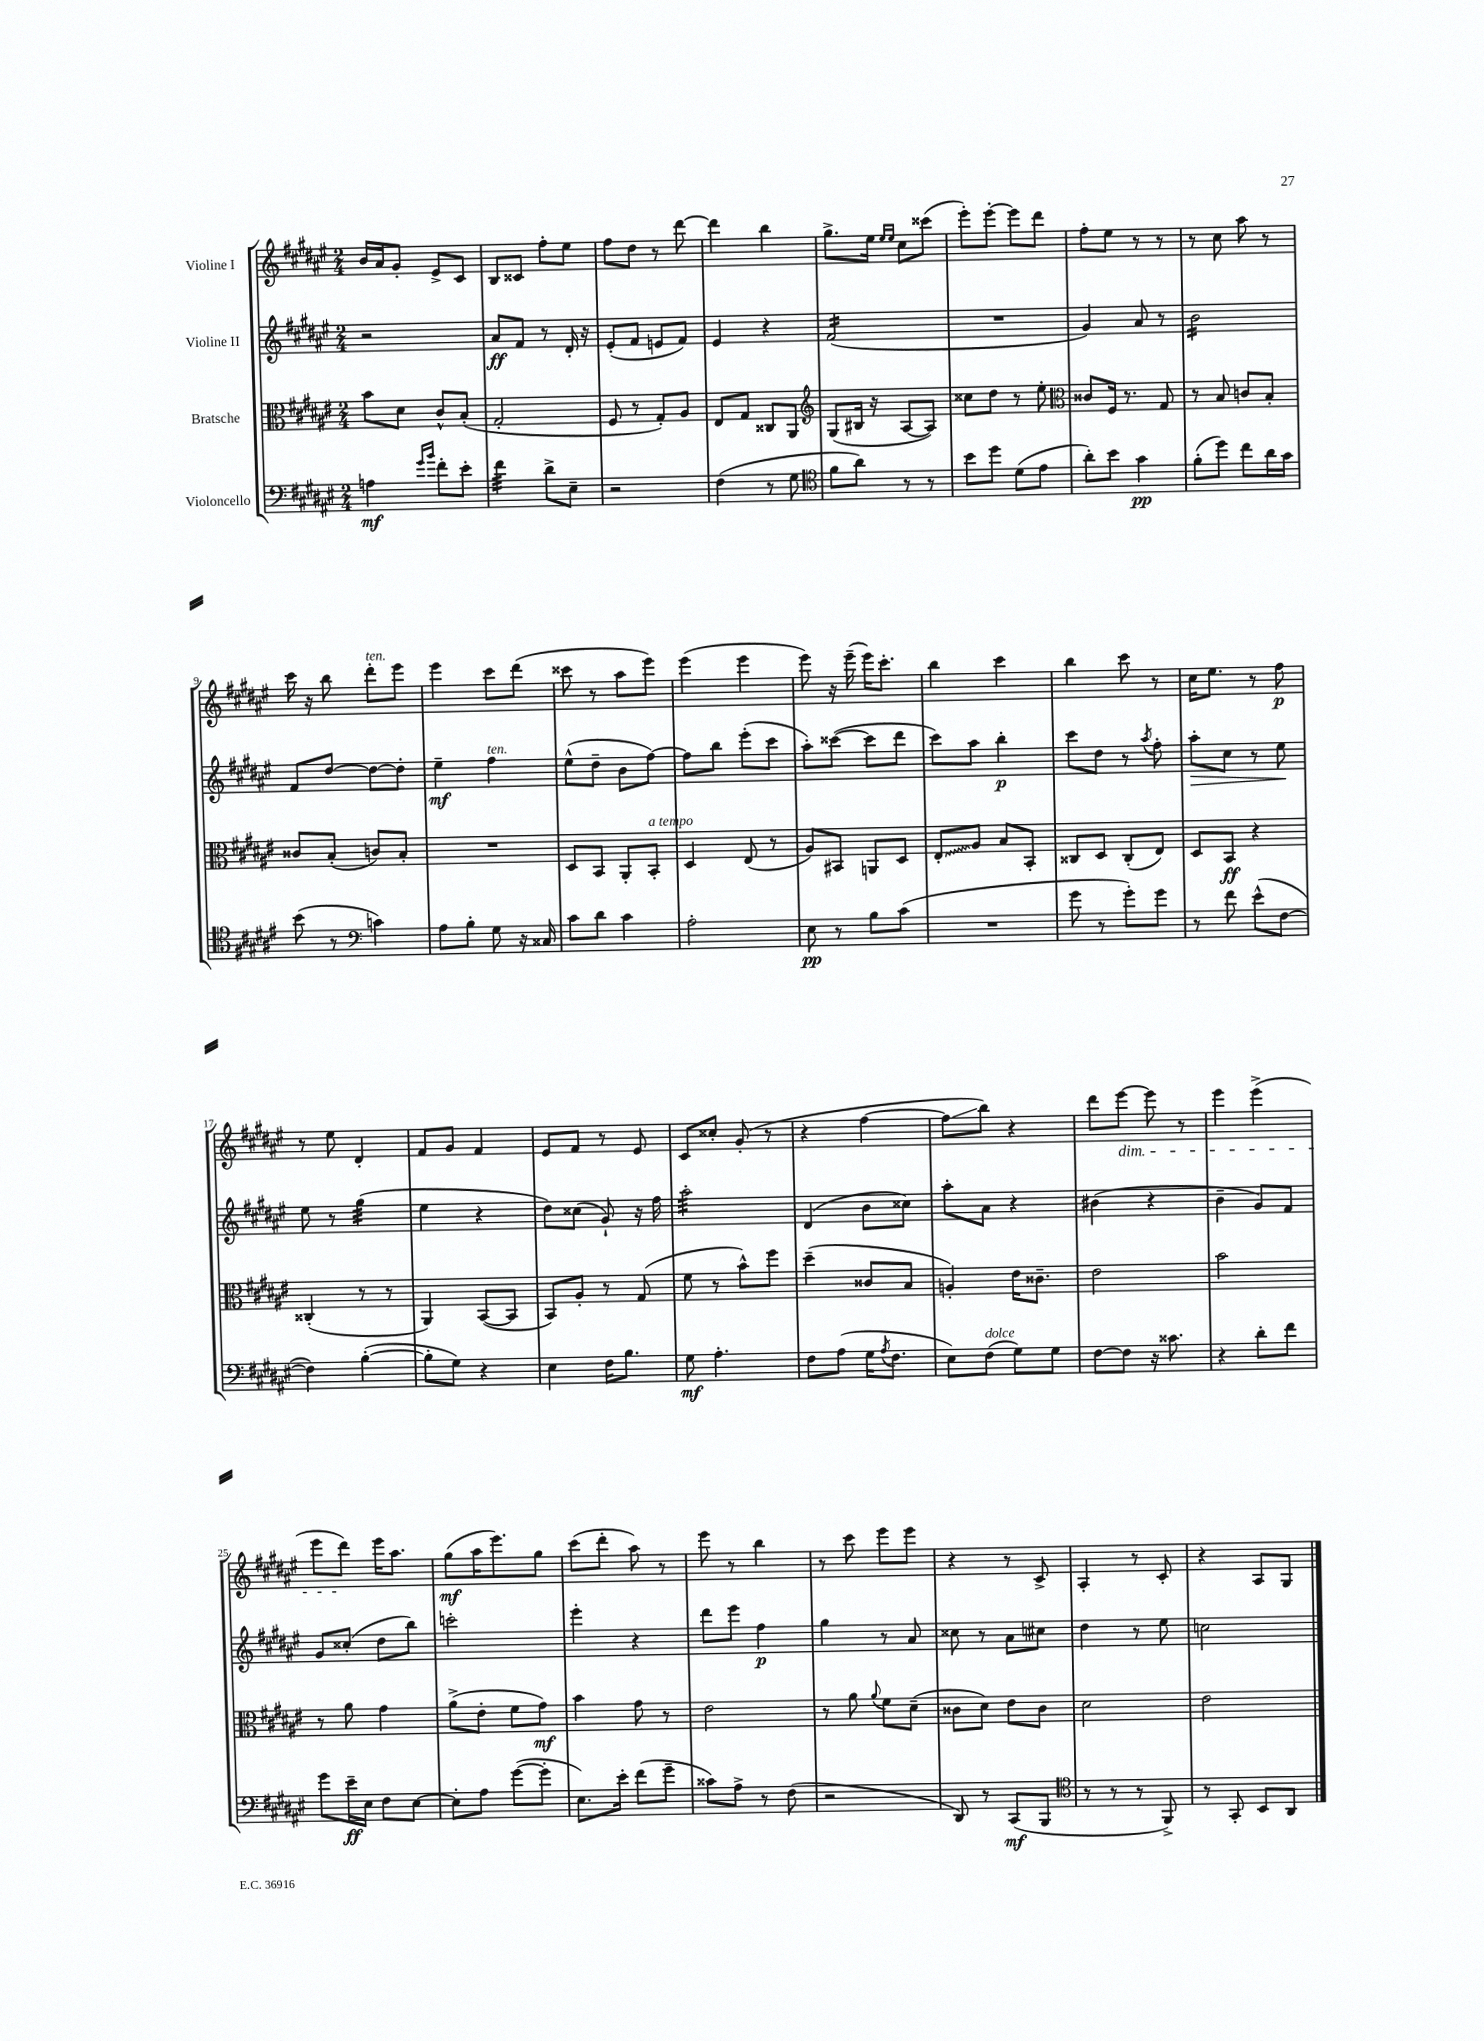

**kern	**kern	**kern	**kern
*staff4	*staff3	*staff2	*staff1
*clefF4	*clefC3	*clefG2	*clefG2
*k[f#c#g#d#a#e#]	*k[f#c#g#d#a#e#]	*k[f#c#g#d#a#e#]	*k[f#c#g#d#a#e#]
*M2/4	*M2/4	*M2/4	*M2/4
4A	8b	2r	16b
.	.	.	16a#
.	8d#	.	8g#'
16qqg#	.	.	.
16qqb	.	.	.
8f#'	8c#^^	.	8e#^
8e#'	(8B'	.	8c#
=	=	=	=
4f#	2G#'	8a#	8B
.	.	8f#	8c##
8d#^	.	8r	8ff#'
8E#~	.	16d#'	8ee#
.	.	16r	.
=	=	=	=
2r	8F#	(8e#'	8ff#
.	8r	8f#	8dd#
.	8G#')	8e	8r
.	8A#	8f#)	[8ddd#
=	=	=	=
(4F#	8E#	4e#	4ddd#]
.	8G#	.	.
8r	8C##	4r	4bb
8G#	8AA#	.	.
=	=	=	=
*clefC4	*clefG2	*	*
8f#	(8G#	(2f#	8.gg#^
8a#)	16B#	.	.
.	16r	.	16ee#
.	.	.	16qqee#
.	.	.	16qqee#
8r	[8A#	.	8cc#
8r	8A#])	.	(8ccc##
=	=	=	=
8b	8cc##	2r	8eee#')
8dd#	8dd#	.	[8eee#'
(8d#	8r	.	8eee#]
8e#	8ee#'	.	8ddd#
=	=	=	=
*	*clefC3	*	*
8a#')	8c##	4g#)	8ff#'
8b	16F#	.	8ee#
.	8.r	.	.
4g#	.	8a#	8r
.	8G#	8r	8r
=	=	=	=
(8f#'	8r	2b	8r
8dd#)	8B	.	8cc#
8cc#	8c	.	8aa#
16a#	8B'	.	8r
16g#	.	.	.
=	=	=	=
(8b	8c##	8f#	16ccc#
.	.	.	16r
8r	(8B'	[8dd#	8bb
*clefF4	*	*	*
4c)	8c)	8dd#_	8ddd#'
.	8B'	8dd#']	8eee#
=	=	=	=
8A#	2r	4ee#~	4eee#
8B'	.	.	.
8G#	.	4ff#	8ccc#
16r	.	.	(8ddd#
16C##	.	.	.
=	=	=	=
8c#	8D#	(8ee#^^	8ccc##
8d#	8BB	8dd#~	8r
4c#	8AA#'	8b	8aa#
.	8BB'	[8ff#)	8eee#)
=	=	=	=
2A#'	4D#	8ff#]	(4eee#
.	.	8bb	.
.	(8E#	(8eee#'	4eee#
.	8r	8ccc#	.
=	=	=	=
8E#	8A#)	8aa#')	8eee#)
8r	8BB#	([8ccc##	16r
.	.	.	(16eee#~
8B	8AA	8ccc##]	16eee#)
.	.	.	8.ccc#'
(8c#	8D#	8ddd#	.
=	=	=	=
2r	8E#'	8ccc#)	4bb
.	8A#	8aa#	.
.	8B	4bb'	4ccc#
.	8BB'	.	.
=	=	=	=
8g#	8C##	8ccc#	4bb
8r	8D#	8dd#	.
8g#')	(8C##'	8r	8ccc#
.	.	8qaa#	.
8g#	8E#)	8ff#'	8r
=	=	=	=
8r	8D#	8aa#'	16cc#
.	.	.	8.ee#
8f#	8BB	8cc#	.
(8e#^^	4r	8r	8r
[8F#	.	8ee#	8ff#
=	=	=	=
4F#])	(4C##'	8ee#	8r
.	.	8r	8ee#
([4B'	8r	(4gg#	4d#'
.	8r	.	.
=	=	=	=
8B']	4AA#)	4ee#	8f#
8G#)	.	.	8g#
4r	([8BB	4r	4f#
.	8BB]	.	.
=	=	=	=
4E#	8BB)	8dd#)	8e#
.	8A#'	(8cc##	8f#
16F#	8r	8g#`)	8r
8.B	.	.	.
.	(8G#	16r	8e#
.	.	16ff#	.
=	=	=	=
8G#	8f#	2aa#'	8c#
4.A#'	8r	.	8cc##'
.	8b^^)	.	(8g#'
.	8ff#	.	8r
=	=	=	=
8F#	(4dd#~	(4d#	4r
(8A#	.	.	.
16G#	8c##	8b	[4ff#
8qA#	.	.	.
8.F#	.	.	.
.	8B	8cc##)	.
=	=	=	=
8E#)	4A')	8aa#'	8ff#]
(8F#	.	8a#	8bb)
8G#)	16e#	4r	4r
.	8.c##~	.	.
8G#	.	.	.
=	=	=	=
[8F#	2e#	(4b#	8ddd#
8F#]	.	.	[8eee#
16r	.	4r	8eee#]
8.c##	.	.	.
.	.	.	8r
=	=	=	=
4r	2b	4b~	4eee#
8d#'	.	8g#)	(4eee#^
8f#	.	8f#	.
=	=	=	=
8g#	8r	8g#	8eee#
16e#~	8a#	(8cc##'	8ddd#)
16E#	.	.	.
8F#	4g#	8dd#	16eee#
.	.	.	8.aa#
[8E#	.	8bb)	.
=	=	=	=
8E#']	(8a#^	2ccc'	(8gg#
8A#	8e#'	.	16aa#
.	.	.	8.eee#)
([8g#	8f#	.	.
8g#']	8g#)	.	8gg#
=	=	=	=
8.E#)	4b	4eee#'	(8ccc#
.	.	.	8ddd#'
16e#'	.	.	.
(8f#	8g#	4r	8aa#)
8g#~	8r	.	8r
=	=	=	=
8c##)	2e#	8ddd#	8eee#
8A#^	.	8eee#	8r
8r	.	4ff#	4bb
(8F#	.	.	.
=	=	=	=
2r	8r	4gg#	8r
.	8a#	.	8ccc#
.	8qqa#	.	.
.	8f#	8r	8eee#
.	(8d#~	8a#	8eee#
=	=	=	=
8DD#)	8c##	8cc##	4r
8r	8d#)	8r	.
(8CC#	8e#	8a#	8r
8BBB	8c##	8cc#	8c#^
=	=	=	=
*clefC4	*	*	*
8r	2d#	4dd#	4A#'
8r	.	.	.
8r	.	8r	8r
8FF#^)	.	8ee#	8c#'
=	=	=	=
8r	2e#	2cc	4r
8GG#'	.	.	.
8BB	.	.	8A#
8AA#	.	.	8G#
==	==	==	==
*-	*-	*-	*-
